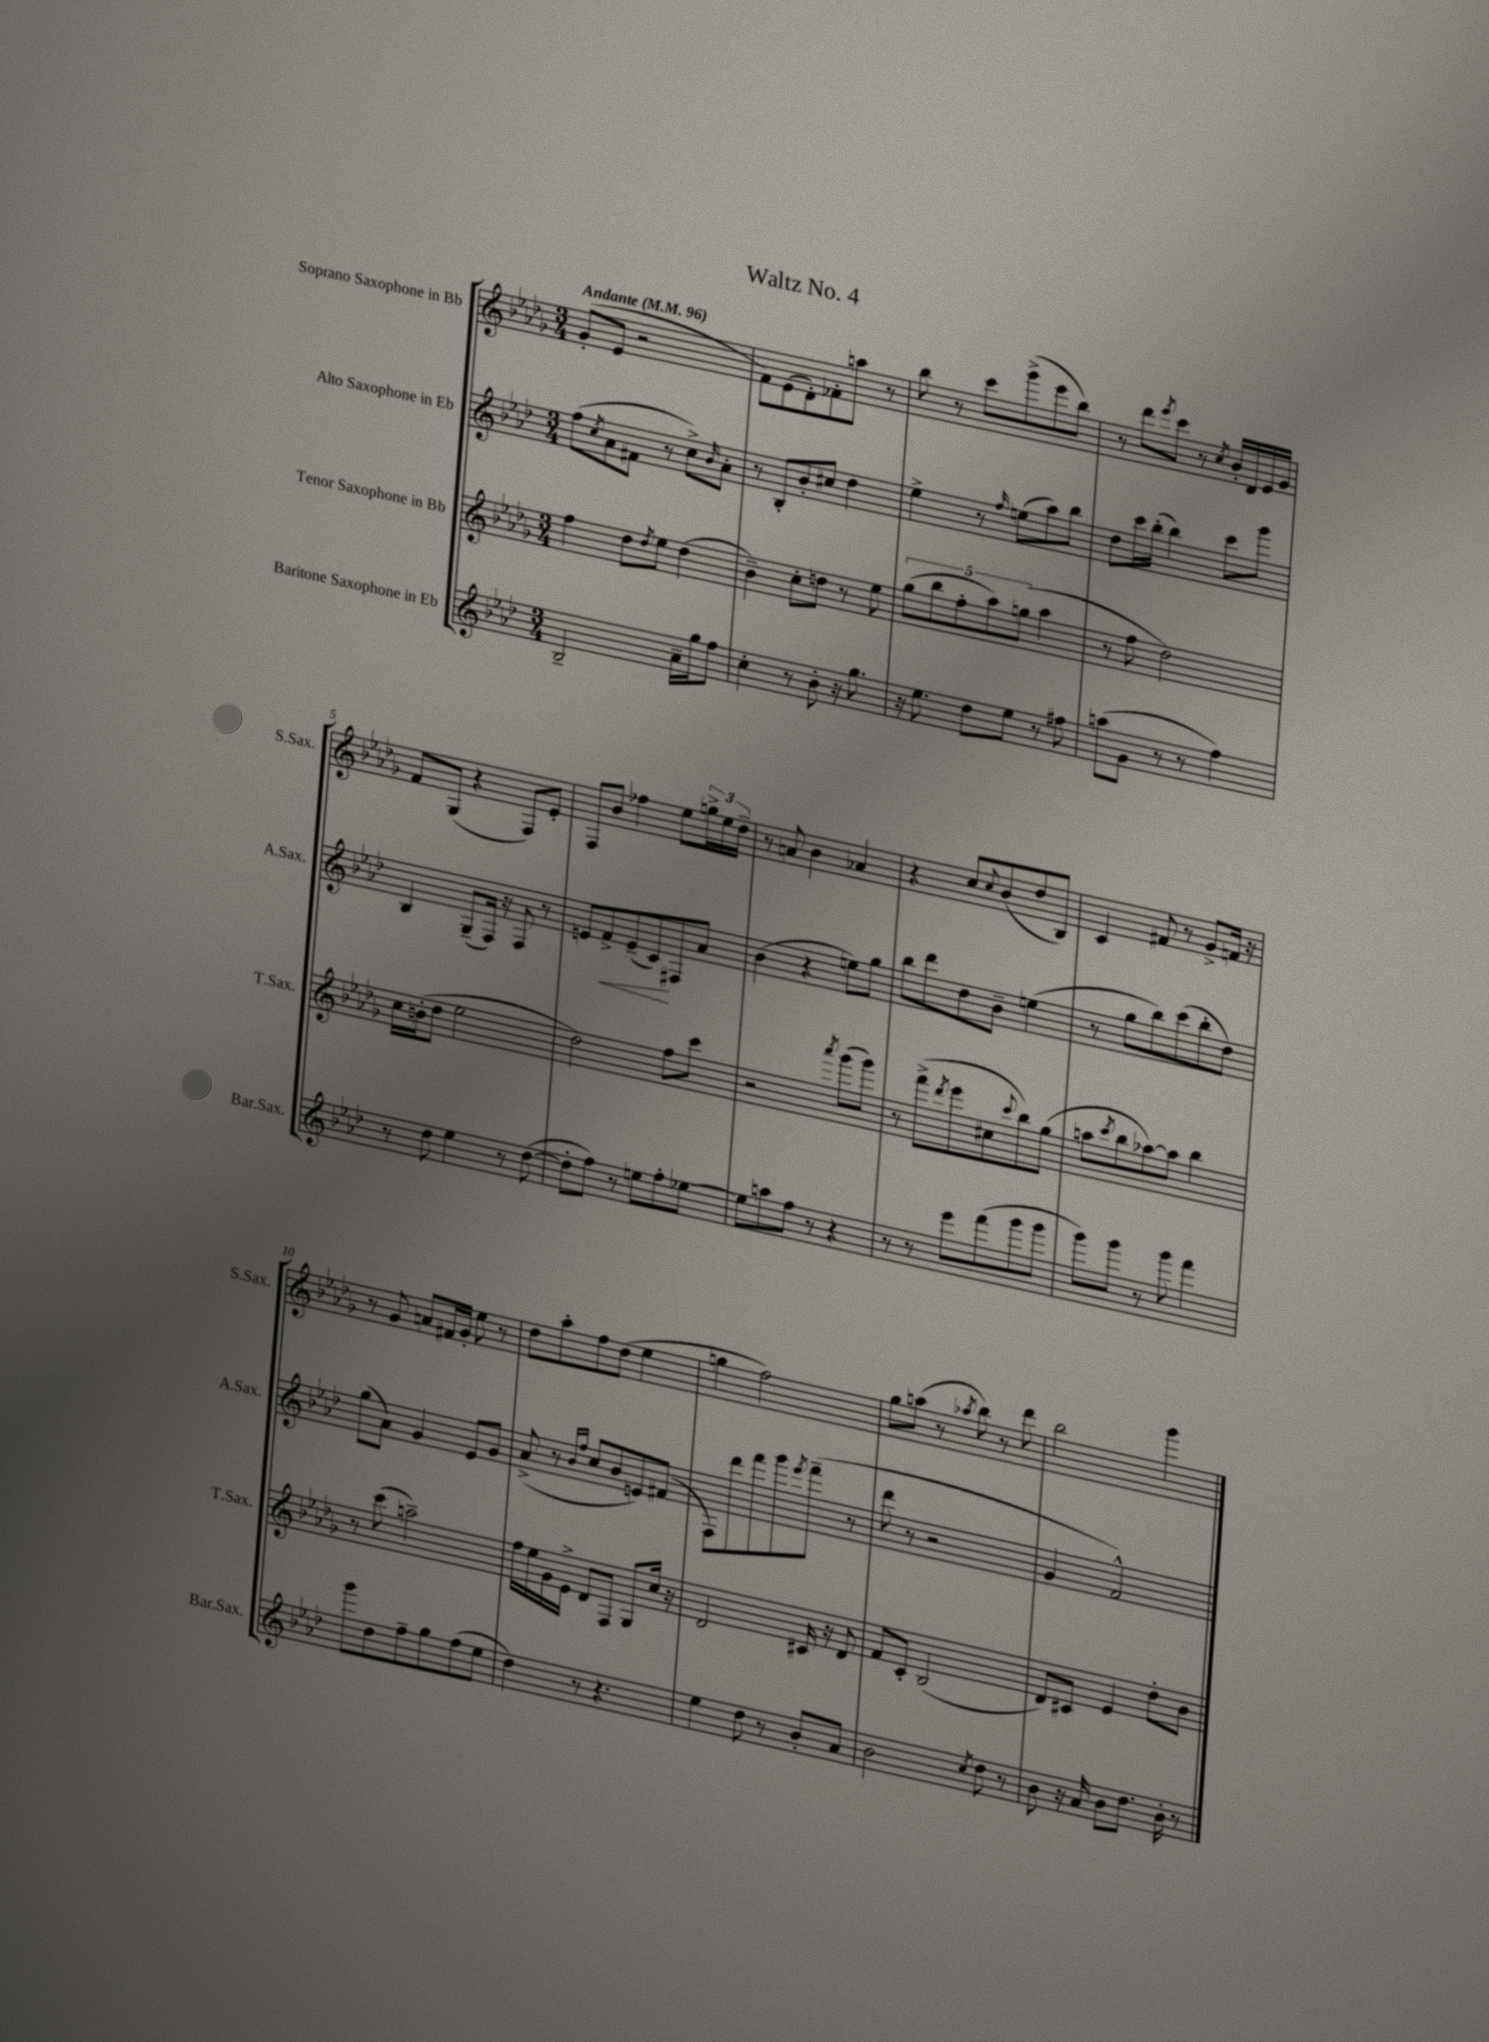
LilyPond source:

\header { title = "Waltz No. 4" }
<<
\new StaffGroup <<
\new Staff = "s0" \with { instrumentName = "Soprano Saxophone in Bb" shortInstrumentName = "S.Sax." } {
    \clef treble \key des \major \numericTimeSignature \time 3/4 \tempo "Andante" 4 = 96
    ges'8-.( ees'8 r2 |
    f'8) ees'8( des'8-.) fes'8-. a''8 r8 |
    bes''8 r8 c'''8 ges'''8->( ees'''8 bes''8) |
    r8 des'''8 \acciaccatura { ees'''8 } c'''8 r8 \acciaccatura { c''8 } bes'16-. des'16 ees'16 ges'16 |
    f'8 ges8( r4 f8) ees'8-. |
    f8 bes'8 fes''4 ees''8 \tuplet 3/2 { g''16-> ees''16 des''16-- } |
    r8 a'8 bes'4 aes'4 |
    r4 c''8 \appoggiatura { c''8 } bes'8( des''8 bes8) |
    c'4 fis'8 r8 ges'8-> f'16 r16 |
    r8 ges'8 a'8 fis'16 ges'16-. ees''8 r8 |
    des''8 aes''8-. f''8 des''8( ees''4 |
    g''4 f''2) |
    ges''8 a''8( r8 \acciaccatura { aes''8 } bes''8) r8 des'''8 |
    bes''2 ges'''4 \bar "|." |
}
\new Staff = "s1" \with { instrumentName = "Alto Saxophone in Eb" shortInstrumentName = "A.Sax." } {
    \clef treble \key aes \major \numericTimeSignature \time 3/4
    f''8( \acciaccatura { c''8 } aes'8 fis'8 r8 c''8->) \grace { bes'16 } aes'8-. |
    r8 bes8-. bes'8-. cis''8 des''4 |
    ees''4-> r8 \grace { f''16 } e''8( aes''8) bes''8 |
    des''8 c'''16 bes''16-.( bes''4) c'''8 g'''8 |
    bes4 g8--( f16) r16 f8 r8 |
    e'8 f'8->\< e'8--( c'8\!) fis8 aes'8 |
    bes'4( r4 e''8) g''8 |
    bes''8 des'''8 des''8 bes'8-- e''4( |
    r8 g''8 bes''8) c'''8( bes''8-. des''8) |
    g''8( aes'8) g'4 ees'8 g'8 |
    aes'8->( r8 \grace { bes'16 f''16 } c''8 bes'8 e'8) fis'8( |
    f8) des'''8 f'''8 g'''8 \acciaccatura { ees'''8 } f'''8--( r8 |
    des'''8 r8 r2 |
    g'4 f'2-^) \bar "|." |
}
\new Staff = "s2" \with { instrumentName = "Tenor Saxophone in Bb" shortInstrumentName = "T.Sax." } {
    \clef treble \key des \major \numericTimeSignature \time 3/4
    f''4 des''8 \acciaccatura { des''8 } ees''8 des''4( |
    bes'4--) c''8-. d''8 r8 ees''8 |
    \tuplet 5/4 { ges''8( bes''8 f''8-. aes''8) g''8( } aes''4 |
    r8 f''8 des''2) |
    c''16 b'16-.( des''8 ees''2 |
    des''2) f''8 c'''8 |
    r2 \acciaccatura { aes'''8 } ges'''8( ges'''8) |
    r8 f'''8->( \acciaccatura { des'''8 } ees'''8 cis''8 \appoggiatura { c'''8 } bes''8) ges''8( |
    a''8 \acciaccatura { c'''8 } bes''8 aes''8~) aes''8 bes''4 |
    r8 c'''8( a''2--) |
    f''16 ees''16 ges'16 ees'16-> des'8 f8 ges8 c''16 r16 |
    des'2 cis'16 r16 des'8 |
    f'8 c'8-. bes2( |
    des'8) cis'8 ees'4 des''8-. bes'8 \bar "|." |
}
\new Staff = "s3" \with { instrumentName = "Baritone Saxophone in Eb" shortInstrumentName = "Bar.Sax." } {
    \clef treble \key aes \major \numericTimeSignature \time 3/4
    bes2-- aes'16-- g''16 f''8 |
    c''4-. r8 bes'8-. r16 g''8. |
    r16 ees''8. des''8 ees''8 r8 fis''8 |
    a''8( g'8 r8 r8 f''4) |
    r8 des''8 ees''4 r8 des''8~( |
    des''8-. f''8) r8 e''8 f''8-. ees''8~ |
    ees''8 a''8 f''8 r8 r4 |
    r8 r8 ees'''8 f'''8( g'''8 g'''8 |
    g'''8) g'''8 r8 g'''8 f'''4 |
    g'''8 des''8 f''8-- g''8 f''8( ees''8 |
    des''4) r8 r4. |
    ees''4 des''8 r8 bes'8-. aes'8 |
    bes'2 \acciaccatura { c''8 } des''8 r8 |
    bes'8 r16 aes'16 bes'8 des''8. bes'16-. r8 \bar "|." |
}
>>
>>
